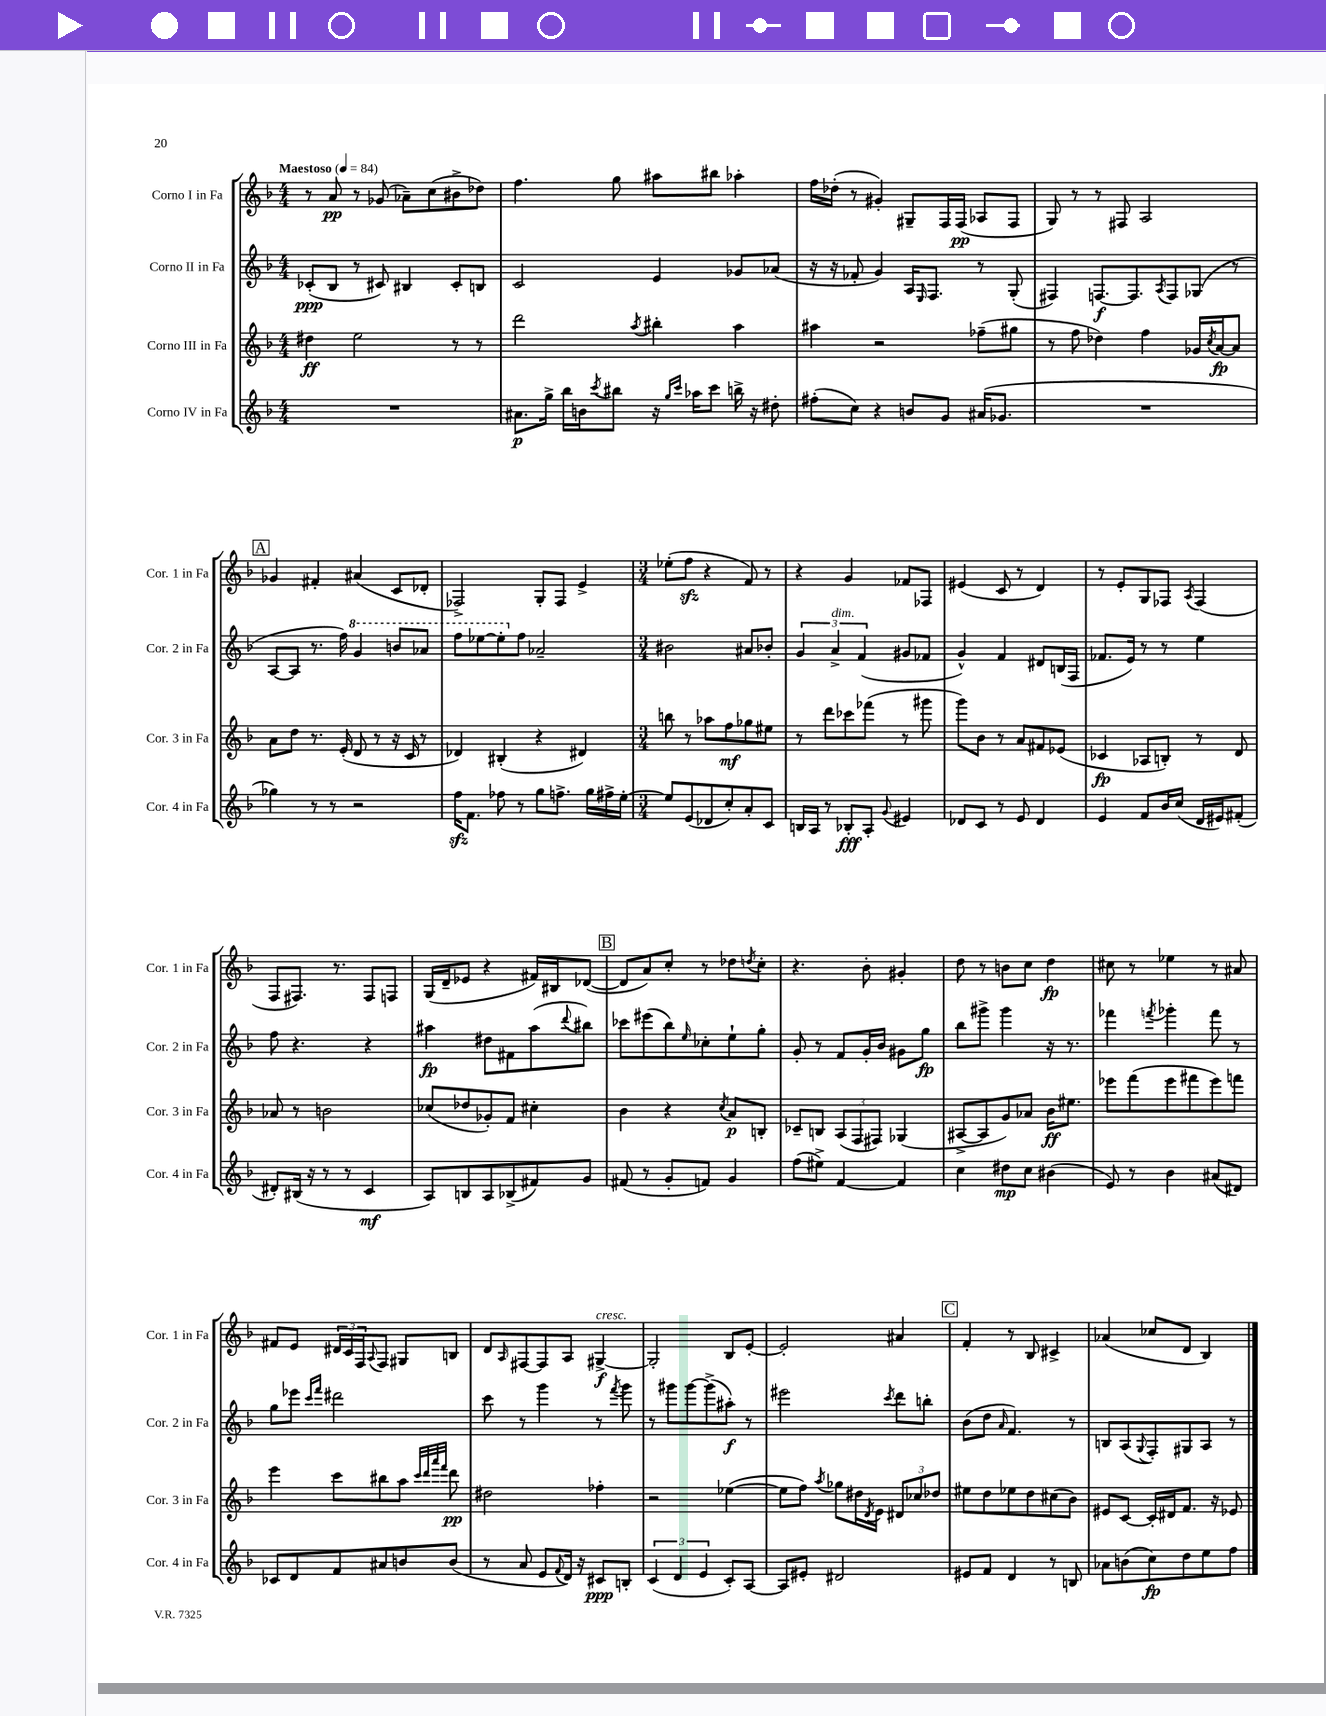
<<
\new StaffGroup <<
\new Staff = "s0" \with { instrumentName = "Corno I in Fa" shortInstrumentName = "Cor. 1 in Fa" } {
    \clef treble \key f \major \numericTimeSignature \time 4/4 \tempo "Maestoso" 4 = 84
    r8 a'8\pp r8 ges'8( aes'8--) c''8( bis'8-> des''8) |
    f''4. g''8 ais''8 bis''8 aes''4-. |
    f''16 des''16-.( r8 gis'4-.) gis8-- f16 f16\pp( aes8 f8 |
    g8) r8 r8 fis8 a2 |
    \mark \markup { \box "A" } ges'4 fis'4-. ais'4( c'8 des'8-. |
    fes2->) g8-. fes8 e'4-> |
    \numericTimeSignature \time 3/4 ees''8-.( f''8\sfz r4 f'8) r8 |
    r4 g'4 fes'8 fes8 |
    eis'4( c'8 r8 d'4) |
    r8 e'8-. g8 fes8 \acciaccatura { a8 } fes4( |
    f8 fis8.) r8. fis8 f8 |
    g16( d'16-- ees'8 r4 fis'16) bis16 des'8~( |
    \mark \markup { \box "B" } des'8 a'8) c''8-. r8 des''8 \acciaccatura { d''8 } c''8-. |
    r4. bes'8-. gis'4-. |
    d''8 r8 b'8 c''8 d''4\fp |
    cis''8 r8 ees''4 r8 ais'8 |
    fis'8 e'8 \tuplet 3/2 { dis'16 c'16 f16 } \appoggiatura { a8 } f8 gis8 b8 |
    d'8 \grace { a16 } fis8~ fis8 a8 gis4~->\f^\markup { \italic "cresc." } |
    gis2-. bes8 e'8~-. |
    e'2-. ais'4 |
    \mark \markup { \box "C" } f'4-. r8 bes8 cis'4-> |
    aes'4( ces''8 d'8 bes4) \bar "|." |
}
\new Staff = "s1" \with { instrumentName = "Corno II in Fa" shortInstrumentName = "Cor. 2 in Fa" } {
    \clef treble \key f \major \numericTimeSignature \time 4/4
    ces'8-.\ppp( bes8 r8 cis'8) bis4 cis'8-. b8 |
    c'2 e'4 ges'8 aes'8( |
    r16 r16 fes'8-. g'4) a16 \grace { e16 } f8. r8 g8-.( |
    fis4) f8.~\f f8. \acciaccatura { a8 } f8 ges8( r8 |
    \mark \markup { \box "A" } a8~ a8 r8. f''16) \ottava #1 g''4 b''8 aes''8 |
    f'''8 ees'''8~ ees'''8-. \ottava #0 f''8 aes'2-- |
    \numericTimeSignature \time 3/4 bis'2 ais'8 bes'8-. |
    \tuplet 3/2 { g'4 a'4->^\markup { \italic "dim." } f'4( } gis'8 fes'8 |
    g'4-^) f'4 dis'8 b16( f16 |
    fes'8. e'16) r8 r8 e''4 |
    f''8 r4. r4 |
    ais''4\fp dis''8 fis'8 ais''8( \appoggiatura { d'''8 } bis''8) |
    \mark \markup { \box "B" } ces'''8 eis'''8( bes''8) \grace { e''16 } ces''8-. e''8-! g''8-. |
    g'8-. r8 f'8 g'16-. bes'16 gis'8 g''8\fp |
    bes''8 gis'''8-> gis'''4 r16 r8. |
    fes'''4 \acciaccatura { f'''8 } ges'''4-. f'''8 r8 |
    g''8 ees'''8 \grace { c'''16 f'''16 } dis'''2 |
    c'''8 r8 g'''4 r8 \acciaccatura { f'''8 } g'''8 |
    r8 gis'''8 gis'''8~ gis'''8->( ais''8-.\f) r8 |
    eis'''2 \acciaccatura { c'''8 } d'''8 b''8-. |
    \mark \markup { \box "C" } bes'8( d''8 \grace { a'16 } f'4.) r8 |
    b8 a8( \appoggiatura { g8 } f8-.) gis8 a8 r8 \bar "|." |
}
\new Staff = "s2" \with { instrumentName = "Corno III in Fa" shortInstrumentName = "Cor. 3 in Fa" } {
    \clef treble \key f \major \numericTimeSignature \time 4/4
    dis''4\ff e''2 r8 r8 |
    d'''2 \acciaccatura { a''8 } bis''4-. a''4 |
    ais''4 r2 fes''8--( gis''8 |
    r8 f''8 des''4) f''4 ges'16 \acciaccatura { c''8 } a'16~\fp a'8 |
    \mark \markup { \box "A" } a'8 d''8 r8. e'16-.( d'8 r8 r16 c'16 r8 |
    des'4) bis4-.( r4 dis'4) |
    \numericTimeSignature \time 3/4 b''8 r8 aes''8 f''8\mf ges''8 eis''8 |
    r8 d'''8 ces'''8 fes'''8( r8 gis'''8 |
    g'''8) bes'8 r8 a'8 fis'8 ees'8( |
    ces'4\fp aes8 b8-.) r8 d'8 |
    aes'8 r8 b'2 |
    ces''8( des''8 ges'8-.) f'8 cis''4-. |
    \mark \markup { \box "B" } bes'4 r4 \acciaccatura { c''8 } a'8\p b8-. |
    ces'8-- b8 \tuplet 3/2 { a8( f8 fis8) } ges4( |
    ais8~-> ais8 g'8) aes'8 bes'16\ff eis''8. |
    ees'''8 f'''8( ees'''8 fis'''8 ees'''8) f'''8 |
    e'''4 c'''8 bis''8 a''8 \grace { c'''32 d'''32 a'''32 f'''32 } d'''8\pp |
    dis''2 fes''4-. |
    r2 ees''4~( |
    ees''8 f''8) \acciaccatura { a''8 } ges''8 dis''16 \acciaccatura { d'8 } e'16 \tuplet 3/2 { dis'8 ces''8 des''8 } |
    \mark \markup { \box "C" } eis''8 d''8 ees''8 d''8 cis''8( bes'8) |
    eis'8 c'8~ c'16-. dis'16 f'8. r16 ees'8 \bar "|." |
}
\new Staff = "s3" \with { instrumentName = "Corno IV in Fa" shortInstrumentName = "Cor. 4 in Fa" } {
    \clef treble \key f \major \numericTimeSignature \time 4/4
    R1 |
    ais'8.\p g''16-> bes''16 b'16 \acciaccatura { c'''8 } bis''8 r16 \grace { g''16 c'''16 } aes''16 c'''8 b''16-> r16 dis''8-. |
    fis''8-.( c''8) r4 b'8 g'8 ais'16( ges'8. |
    R1 |
    \mark \markup { \box "A" } ges''4) r8 r8 r2 |
    f''16\sfz f'8. fes''8 r8 g''8 f''8.-> g''16 fis''16-> e''16~-. |
    \numericTimeSignature \time 3/4 e''8 e'8( des'8 c''8-.) a'8-. c'8 |
    b16 a16 r8 bes8-.\fff a8-. \appoggiatura { g'8 } eis'4 |
    des'8 c'8 r8 e'8 des'4 |
    e'4 f'8 bes'16 c''16( d'16 eis'16) fis'8-.( |
    dis'8-.) bis16( r16 r8 r8 c'4\mf |
    a8) b8 a8 bes8->( fis'8) g'8 |
    \mark \markup { \box "B" } fis'8( r8 g'8-. f'8) g'4 |
    f''8( eis''8->) f'4~ f'4 |
    c''4 dis''8\mp c''8 bis'4( |
    e'8) r8 bes'4 ais'8( dis'8) |
    ces'8 d'8 f'8 ais'8 b'8 b'8( |
    r8 a'8 e'8 \appoggiatura { f'8 } d'16) r16 cis'8\ppp b8-. |
    \tuplet 3/2 { c'4( d'4 e'4 } c'8-.) a8~ |
    a8 eis'8-. dis'2 |
    \mark \markup { \box "C" } eis'8 f'8 d'4 r8 b8 |
    aes'8 b'8( c''8\fp) d''8 e''8 f''8 \bar "|." |
}
>>
>>
\layout { \context { \Score \remove "Bar_number_engraver" } }
